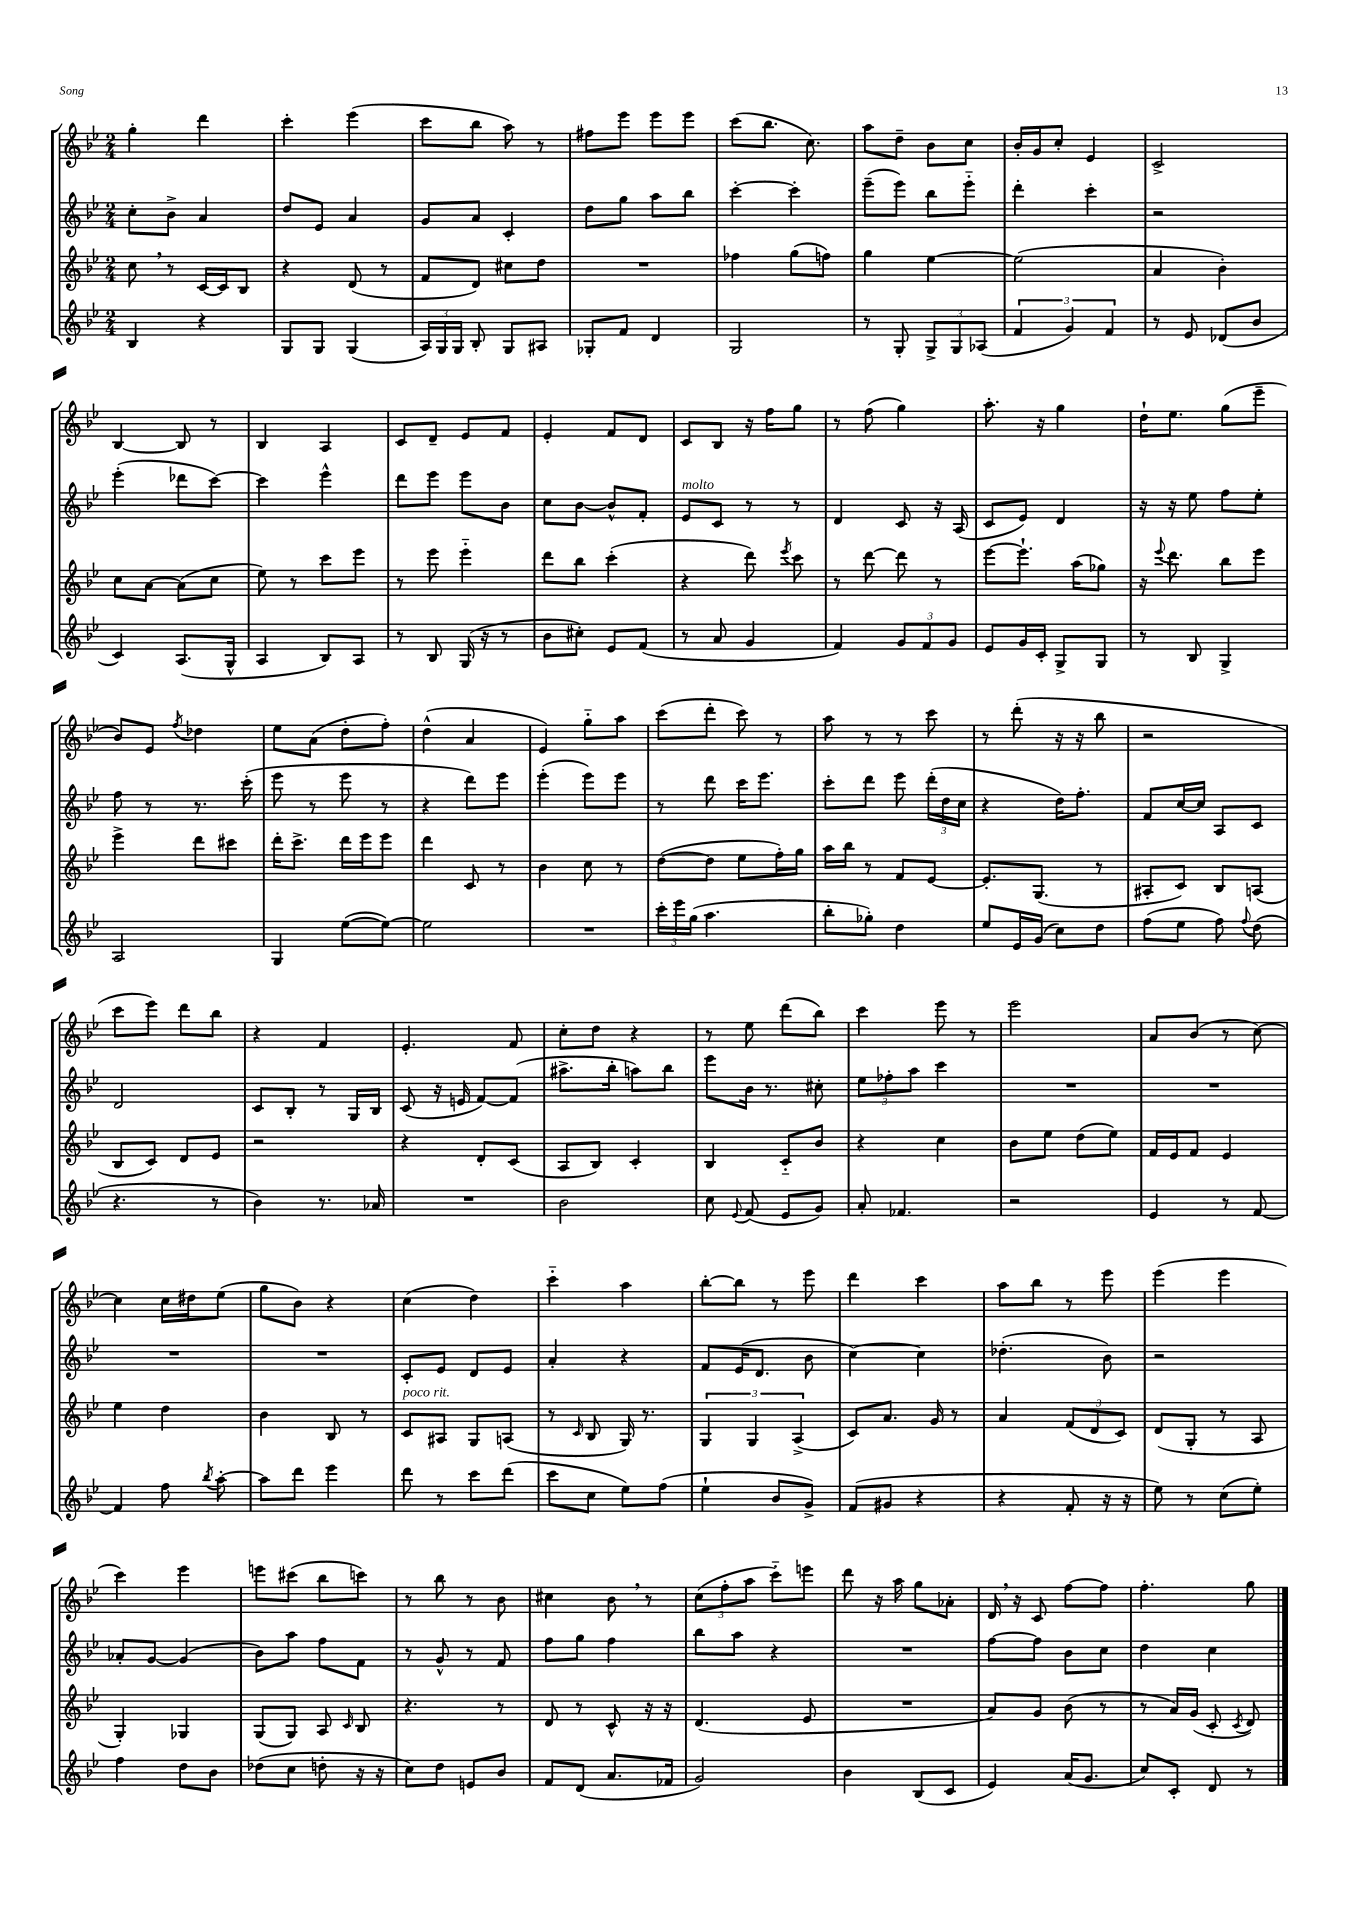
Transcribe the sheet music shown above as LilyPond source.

<<
\new StaffGroup <<
\new Staff = "s0" {
    \clef treble \key bes \major \numericTimeSignature \time 2/4
    \autoBeamOff g''4-. d'''4 |
    c'''4-. ees'''4( |
    c'''8[ bes''8] a''8) r8 |
    fis''8[ ees'''8] ees'''8[ ees'''8] |
    c'''8[( bes''8.] c''8.) |
    a''8[ d''8]-- bes'8[ c''8] |
    bes'16[-. g'16 c''8]-. ees'4 |
    c'2-> |
    bes4~ bes8 r8 |
    bes4 a4 |
    c'8[ d'8]-- ees'8[ f'8] |
    ees'4-. f'8[ d'8] |
    c'8[ bes8] r16 f''16[ g''8] |
    r8 f''8( g''4) |
    a''8.-. r16 g''4 |
    d''16[-! ees''8.] g''8[( ees'''8]-- |
    bes'8[) ees'8] \acciaccatura { f''8 } des''4 |
    ees''8[ a'8]( d''8[-. f''8]-.) |
    d''4-^( a'4 |
    ees'4) g''8[-_ a''8] |
    c'''8[( d'''8]-. c'''8) r8 |
    a''8 r8 r8 c'''8 |
    r8 d'''8-.( r16 r16 bes''8 |
    r2 |
    c'''8[ ees'''8]) d'''8[ bes''8] |
    r4 f'4 |
    ees'4.-. f'8 |
    c''8[-. d''8] r4 |
    r8 ees''8 d'''8[( bes''8]) |
    c'''4 ees'''8 r8 |
    ees'''2 |
    a'8[ bes'8]( r8 c''8~) |
    c''4 c''16[ dis''16 ees''8]( |
    g''8[ bes'8]) r4 |
    c''4( d''4) |
    c'''4-_ a''4 |
    bes''8[~-. bes''8] r8 ees'''8 |
    d'''4 c'''4 |
    a''8[ bes''8] r8 ees'''8 |
    ees'''4( ees'''4 |
    c'''4) ees'''4 |
    e'''8[ cis'''8]( bes''8[ c'''8]) |
    r8 bes''8 r8 bes'8 |
    cis''4 bes'8 \breathe r8 |
    \tuplet 3/2 { c''8[( f''8-. a''8] } c'''8[-_) e'''8] |
    d'''8 r16 a''16 g''8[ aes'8]-. |
    d'16 \breathe r16 c'8 f''8[~ f''8] |
    f''4.-. g''8 \bar "|." |
}
\new Staff = "s1" {
    \clef treble \key bes \major \numericTimeSignature \time 2/4
    \autoBeamOff c''8[-. bes'8]-> a'4 |
    d''8[ ees'8] a'4 |
    g'8[ a'8] c'4-. |
    d''8[ g''8] a''8[ bes''8] |
    c'''4~-. c'''4-. |
    ees'''8[--( ees'''8]) bes''8[ ees'''8]-_ |
    d'''4-. c'''4-. |
    r2 |
    ees'''4-.( des'''8[ c'''8]~) |
    c'''4 ees'''4-^ |
    d'''8[ ees'''8] ees'''8[ bes'8] |
    c''8[ bes'8]~ bes'8[-^ f'8]-. |
    ees'8[^\markup { \italic "molto" } c'8] r8 r8 |
    d'4 c'8 r16 a16( |
    c'8[ ees'8]) d'4 |
    r16 r16 ees''8 f''8[ ees''8]-. |
    f''8 r8 r8. c'''16-.( |
    ees'''8 r8 ees'''8 r8 |
    r4 d'''8[) ees'''8] |
    ees'''4-.( ees'''8[) ees'''8] |
    r8 d'''8 c'''16[ ees'''8.] |
    c'''8[-. d'''8] ees'''8 \tuplet 3/2 { d'''16[-.( d''16 c''16] } |
    r4 d''16[) f''8.]-. |
    f'8[ c''16~ c''16] a8[ c'8] |
    d'2 |
    c'8[ bes8]-. r8 g16[ bes16] |
    c'8( r16 e'16 f'8[~) f'8]( |
    ais''8.[-> bes''16]-. a''8[) bes''8] |
    ees'''8[ bes'16] r8. cis''8-. |
    \tuplet 3/2 { ees''8[ fes''8-. a''8] } c'''4 |
    R2 |
    R2 |
    R2 |
    R2 |
    c'8[-. ees'8] d'8[ ees'8] |
    a'4-. r4 |
    f'8[ ees'16( d'8.] bes'8 |
    c''4~) c''4 |
    des''4.-.( bes'8) |
    r2 |
    aes'8[-. g'8]~ g'4( |
    bes'8[) a''8] f''8[ f'8] |
    r8 g'8-^ r8 f'8 |
    f''8[ g''8] f''4 |
    bes''8[ a''8] r4 |
    R2 |
    f''8[~ f''8] bes'8[ c''8] |
    d''4 c''4 \bar "|." |
}
\new Staff = "s2" {
    \clef treble \key bes \major \numericTimeSignature \time 2/4
    \autoBeamOff c''8 \breathe r8 c'16[~ c'16 bes8] |
    r4 d'8( r8 |
    f'8[ d'8]) cis''8[ d''8] |
    R2 |
    fes''4 g''8[( f''8]) |
    g''4 ees''4~ |
    ees''2( |
    a'4 bes'4-.) |
    c''8[ a'8]~ a'8[( c''8] |
    ees''8) r8 c'''8[ ees'''8] |
    r8 ees'''8 ees'''4-_ |
    d'''8[ bes''8] c'''4-.( |
    r4 d'''8) \acciaccatura { ees'''8 } c'''8 |
    r8 d'''8~ d'''8 r8 |
    ees'''8[~ ees'''8.]-! a''16[( ges''8]) |
    r16 \appoggiatura { ees'''8 } d'''8. bes''8[ ees'''8] |
    ees'''4-> d'''8[ cis'''8] |
    d'''16[-. c'''8.]-> d'''16[ ees'''16 ees'''8] |
    d'''4 c'8 r8 |
    bes'4 c''8 r8 |
    d''8[~( d''8] ees''8[ f''16-.) g''16] |
    a''16[ bes''16] r8 f'8[ ees'8]~ |
    ees'8.[-. g8.]( r8 |
    ais8[-. c'8]) bes8[ a8]( |
    bes8[ c'8]) d'8[ ees'8] |
    r2 |
    r4 d'8[-. c'8]( |
    a8[ bes8]) c'4-. |
    bes4 c'8[-_ bes'8] |
    r4 c''4 |
    bes'8[ ees''8] d''8[( ees''8]) |
    f'16[ ees'16 f'8] ees'4 |
    ees''4 d''4 |
    bes'4 bes8 r8 |
    c'8[^\markup { \italic "poco rit." } ais8] g8[ a8]( |
    r8 \grace { c'16 } bes8 g16) r8. |
    \tuplet 3/2 { g4 g4 a4->( } |
    c'8[) a'8.] g'16 r8 |
    a'4 \tuplet 3/2 { f'8[( d'8 c'8]) } |
    d'8[( g8]-. r8 a8 |
    g4-.) ges4 |
    g8[( g8]) a8 \grace { c'16 } bes8 |
    r4. r8 |
    d'8 r8 c'8-^ r16 r16 |
    d'4.( ees'8 |
    R2 |
    a'8[) g'8] bes'8( r8 |
    r8 a'16[) g'16]( c'8-. \acciaccatura { c'8 } d'8) \bar "|." |
}
\new Staff = "s3" {
    \clef treble \key bes \major \numericTimeSignature \time 2/4
    \autoBeamOff bes4 r4 |
    g8[ g8] g4( |
    \tuplet 3/2 { a16[) g16 g16] } bes8-. g8[ ais8] |
    ges8[-. f'8] d'4 |
    g2 |
    r8 g8-. \tuplet 3/2 { g8[-> g8 aes8]( } |
    \tuplet 3/2 { f'4 g'4) f'4 } |
    r8 ees'8 des'8[( bes'8] |
    c'4) a8.[( g16]-^ |
    a4 bes8[) a8] |
    r8 bes8 g16( r16 r8 |
    bes'8[ cis''8]-.) ees'8[ f'8]( |
    r8 a'8 g'4 |
    f'4) \tuplet 3/2 { g'8[ f'8 g'8] } |
    ees'8[ g'16 c'16]-. g8[-> g8] |
    r8 bes8 g4-> |
    a2 |
    g4 ees''8[~( ees''8]~) |
    ees''2 |
    R2 |
    \tuplet 3/2 { c'''16[-. ees'''16 g''16]( } a''4. |
    bes''8[-. ges''8]-.) d''4 |
    ees''8[ ees'16 g'16]( c''8[) d''8] |
    f''8[( ees''8] f''8) \appoggiatura { f''8 } d''8( |
    r4. r8 |
    bes'4) r8. aes'16 |
    R2 |
    bes'2 |
    c''8 \appoggiatura { ees'8 } f'8( ees'8[ g'8]) |
    a'8-. fes'4. |
    r2 |
    ees'4 r8 f'8~ |
    f'4 f''8 \acciaccatura { bes''8 } a''8~-. |
    a''8[ d'''8] ees'''4 |
    d'''8 r8 c'''8[ d'''8]( |
    c'''8[ c''8] ees''8[) f''8]( |
    ees''4-! bes'8[ g'8]->) |
    f'8[( gis'8] r4 |
    r4 f'8-. r16 r16 |
    ees''8) r8 c''8[( ees''8]-.) |
    f''4 d''8[ bes'8] |
    des''8[( c''8] d''8-. r16 r16 |
    c''8[) d''8] e'8[ bes'8] |
    f'8[ d'8]( a'8.[ fes'16] |
    g'2) |
    bes'4 bes8[( c'8] |
    ees'4) a'16[( g'8.] |
    c''8[) c'8]-. d'8 r8 \bar "|." |
}
>>
>>
\layout { \context { \Score \remove "Bar_number_engraver" } }
